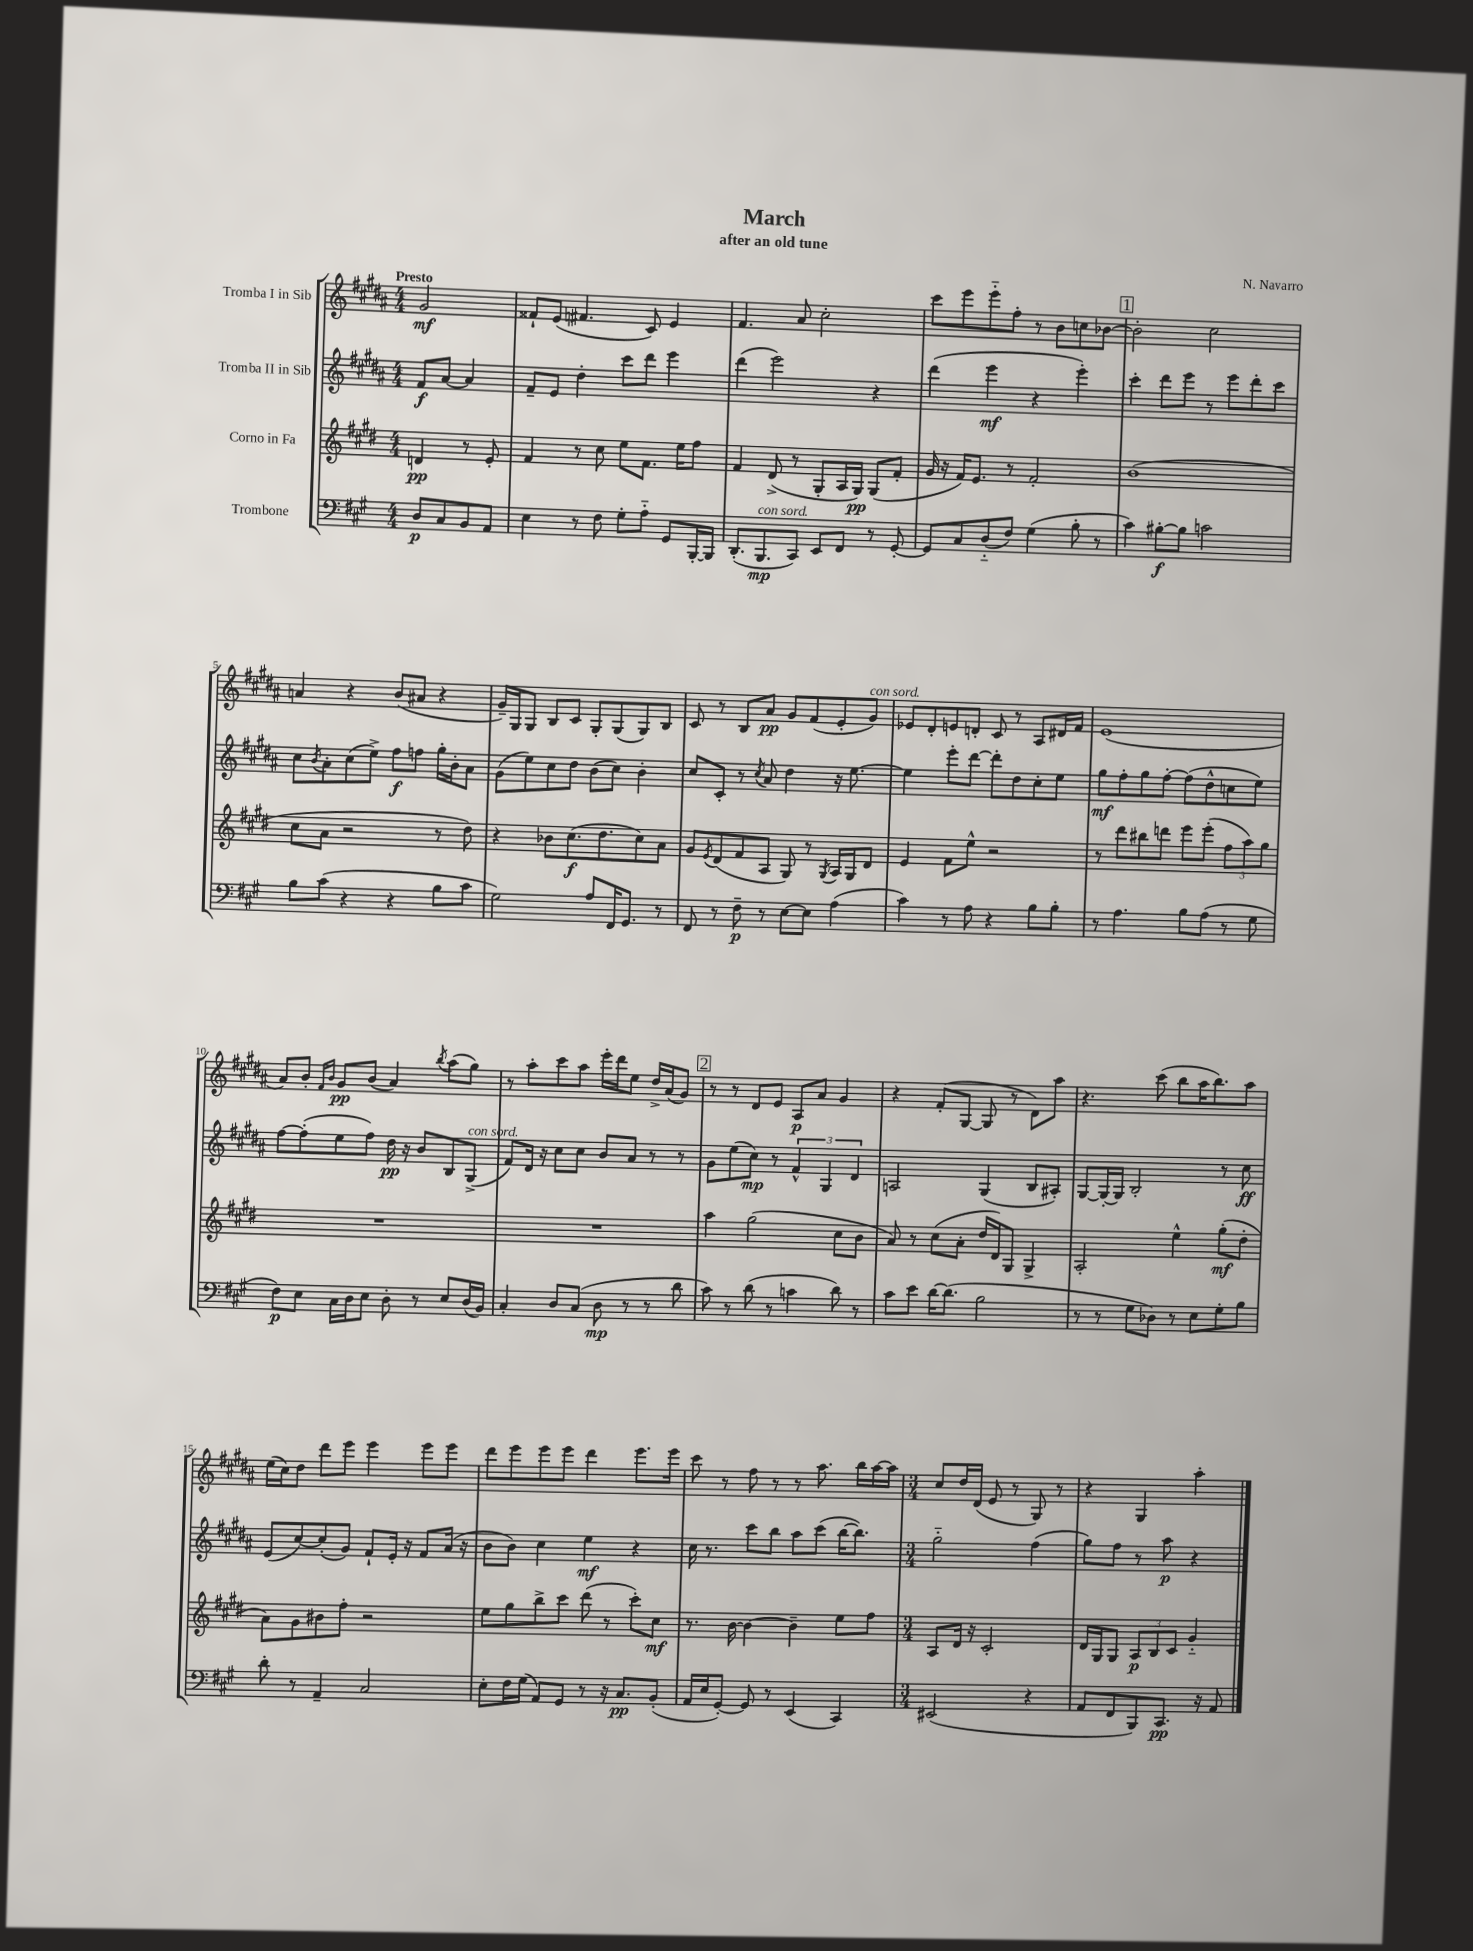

**kern	**kern	**kern	**kern
*staff4	*staff3	*staff2	*staff1
*clefF4	*clefG2	*clefG2	*clefG2
*k[f#c#g#]	*k[f#c#g#d#]	*k[f#c#g#d#a#]	*k[f#c#g#d#a#]
*M4/4	*M4/4	*M4/4	*M4/4
8D/L	4d/	8f#/L	2g#/
8C#/	.	[8a#/J	.
8BB/	8r	4a#/]	.
8AA/J	8e'/	.	.
=	=	=	=
4E\	4f#/	8f#~/L	8f##`/L
.	.	8e/J	(8e/J
8r	8r	4dd#'\	4.f#/
8F#\	8cc#\	.	.
8G#'\L	8ee\L	8ccc#\L	.
8A'~\J	8.f#\J	8ddd#\J	8c#/)
8GG#/L	.	4eee\	4e/
.	16ee\LK	.	.
[16BBB'/L	8ff#\J	.	.
16BBB/]JJ	.	.	.
=	=	=	=
(8.DD'/L	4f#/	(4ddd#\	4.f#/
8.BBB/	.	.	.
.	(8d#^/	2eee\)	.
8CC#/J)	8r	.	8a#/
8EE/L	8G#'/L	.	2cc#'\
8FF#/J	16A/L	.	.
.	16G#/JJ)	.	.
8r	(8G#/L	4r	.
[8GG#'/	8f#'/J	.	.
=	=	=	=
8GG#/]L	16g#/	(4ddd#\	8ccc#\L
.	16r	.	.
8C#/	16f#/LK)	.	8eee\
.	8.e/J	.	.
(8D'~/	.	4eee\	8eee'~\
8F#/J)	8r	.	8ff#'\J
(4G#\	2f#'/	4r	8r
.	.	.	8b\L
8B'\	.	4eee'\)	8cc\
8r	.	.	[8b-\J
=	=	=	=
4c#\)	(1b	4ccc#'\	2b-'\]
[8B#'\L	.	8ddd#\L	.
8B#\]J	.	8eee\J	.
2c\	.	8r	2cc#\
.	.	8eee\L	.
.	.	8ddd#'\	.
.	.	8ccc#\J	.
=	=	=	=
8B\L	8cc#\L	8cc#\L	4a/
.	.	8qb/	.
(8c#\J	8a\J	8a#'\	.
4r	2r	(8cc#\	4r
.	.	8ee^\J)	.
4r	.	8ff#\L	(8b/L
.	.	8ff\J	8a#/J
8B\L	8r	16gg#'\LL	4r
.	.	16b'\J	.
8c#\J	8dd#\)	8a#\J	.
=	=	=	=
2G#\)	4r	(8g#\L	16g#~/LL)
.	.	.	16G#/J
.	.	8ee\)	8G#/J
.	8b-\L	8cc#\	8B/L
.	(8.cc#\	8dd#\J	8c#/J
8A/L	.	(8b\L	8G#'/L
.	8.dd#\	.	.
16FF#/K	.	8cc#\J)	(8G#/
8.GG#/J	.	.	.
.	8cc#\)	4b'\	8G#/)
8r	8a\J	.	8B/J
=	=	=	=
8FF#/	8g#/L	8cc#/L	8c#/
.	8qe/	.	.
8r	(8d#/	8c#'/J	8r
8F#~\	8f#/	8r	8B/L
.	.	8qcc#/	.
8r	8A/J	8a#/	8a#/J
[8E\L	8G#/)	4dd#\	8g#/L
8E\]J	8r	.	(8f#/
.	8qG#/	.	.
(4A\	16A/LL	16r	8e'/
.	16G#/J	[8.ee\	.
.	8d#/J	.	8g#/J)
=	=	=	=
4c#\)	4e/	4ee\]	8e-/L
.	.	.	8d#'/
8r	8f#\L	8eee'\L	8e/
8A\	8ee^^\J	[8ddd#\J	8d'/J
4r	2r	8ddd#'\]L	8c#/
.	.	8dd#\	8r
8B\L	.	8cc#'\	8A#/L
8B'\J	.	8ee\J	16d#/L
.	.	.	16f#/JJ
=	=	=	=
8r	8r	8gg#\L	(1e
4.A\	8ddd#\L	8ff#'\	.
.	8bb#\	8gg#\	.
.	8ddd\J	[8ff#'\J	.
8B\L	8eee\L	(8ff#\]L	.
(8A\J	(8eee'\J	8dd#^^\	.
8r	12ff#\L	8cc\	.
.	12aa\)	.	.
8G#\	.	8ee\J)	.
.	12gg#\J	.	.
=	=	=	=
8F#\L)	1r	[8ff#\L	8a#/L)
8E\J	.	(8ff#'\]	8b'/J
.	.	.	16qqf#/LL
.	.	.	16qqb/JJ
16C#\LL	.	8ee\	8g#/L
16D\J	.	.	.
8E\J	.	8ff#\J)	(8b/J
8D'\	.	16dd#\	4a#/)
.	.	16r	.
8r	.	8b/L	.
.	.	.	8qbb/
8E/L	.	8B/	(8aa#\L
(16D/L	.	(8G#^/J	8gg#\J)
16BB/JJ)	.	.	.
=	=	=	=
4C#'/	1r	8f#/L)	8r
.	.	16d#/Jk	8aa#'\L
.	.	16r	.
8D/L	.	8cc#\L	8ccc#\
(8C#/J	.	8cc#\J	8aa#\J
8D\	.	8b/L	16eee'\LL
.	.	.	16ddd#\J
8r	.	8a#/J	8ee\J
8r	.	8r	16dd#^/LL
.	.	.	(16a#/J
8d\	.	8r	8g#/J)
=	=	=	=
8c#\)	4aa\	8g#\L	8r
8r	.	(8ee\	8r
(8d\	(2gg#\	8cc#\J)	8d#/L
8r	.	8r	8e/J
4c\	.	6f#^^/	8A#/L
.	.	.	8a#/J
.	.	6G#/	.
8d\)	8cc#\L	.	4g#/
.	.	6d#/	.
8r	8b\J	.	.
=	=	=	=
8c#\L	8a/)	2A/	4r
8e\J	8r	.	.
[16d\LK	(8cc#\L	.	(8f#'/L
(8.d\]J	.	.	.
.	8a'\J	.	[8G#/J
2B\	16dd#/LL	(4G#/	8G#/]
.	16d#/J)	.	.
.	8G#/J	.	8r
.	4G#^/	8B/L	8d#\L)
.	.	8A#'/J)	8aa#\J
=	=	=	=
8r	2A'/	[8G#/L	4.r
8r	.	16G#'/_L	.
.	.	16G#/]JJ	.
8G#\L	.	2B'/	.
8D-\J)	.	.	(8ccc#\
8r	4ee^^\	.	8bb\L
8E\L	.	.	16aa#\K
.	.	.	8.bb\)
8G#'\	(8gg#'\L	8r	.
8B\J	8dd#'\J	8cc#\	8aa#\J
=	=	=	=
8d'\	8a\L)	(8e/L	(16ee\LL
.	.	.	16cc#\J)
8r	8g#\	[8cc#/)	8dd#\J
4AA~/	8b#\	(8cc#'/]	8ddd#\L
.	8ff#'\J	8g#/J)	8eee\J
2C#/	2r	8f#`/L	4eee\
.	.	16e'/Jk	.
.	.	16r	.
.	.	8f#/L	8eee\L
.	.	(16a#/Jk	8eee\J
.	.	16r	.
=	=	=	=
8E'\L	8ee\L	8b\L	8ddd#\L
16F#\L	8gg#\	8b\J)	8eee\
(16G#\JJ	.	.	.
8AA/L)	8bb^\	4cc#\	8eee\
8GG#/J	8ccc#\J	.	8eee\J
8r	(8ddd#\	4ee\	4ddd#\
16r	8r	.	.
8.C#/L	.	.	.
.	8ccc#'\L)	4r	8.eee\L
(8BB'/J	8cc#\J	.	.
.	.	.	16eee\Jk
=	=	=	=
16AA/LL	8.r	16cc#\	8ccc#\
16E/J	.	8.r	.
[8GG#'/J)	.	.	8r
.	[16b\	.	.
8GG#/]	4b\_	8ccc#\L	8ff#\
8r	.	8bb\J	8r
(4EE/	4b~\]	8aa#\L	8r
.	.	(8ccc#\J	8.aa#\
4CC#/)	8ee\L	[16bb\LK	.
.	.	8.bb\]J)	16bb\LL
.	8ff#\J	.	[16aa#\
.	.	.	16aa#\]JJ
=	=	=	=
*M3/4	*M3/4	*M3/4	*M3/4
(2EE#/	8A/L	2gg#'~\	8cc#/L
.	16d#/Jk	.	16dd#/L
.	16r	.	(16d#/JJ
.	2c#'/	.	8e/
.	.	.	8r
4r	.	(4ff#\	8G#/)
.	.	.	8r
=	=	=	=
8AA/L	16d#/LL	8gg#\L)	4r
.	16G#/J	.	.
8FF#/	8G#/J	8ff#\J	.
8BBB/)	12A/L	8r	4G#/
.	12B/	.	.
8.CC#/J	.	8aa#\	.
.	12c#/J	.	.
.	4g#'~/	4r	4aa#'\
16r	.	.	.
8AA/	.	.	.
==	==	==	==
*-	*-	*-	*-
